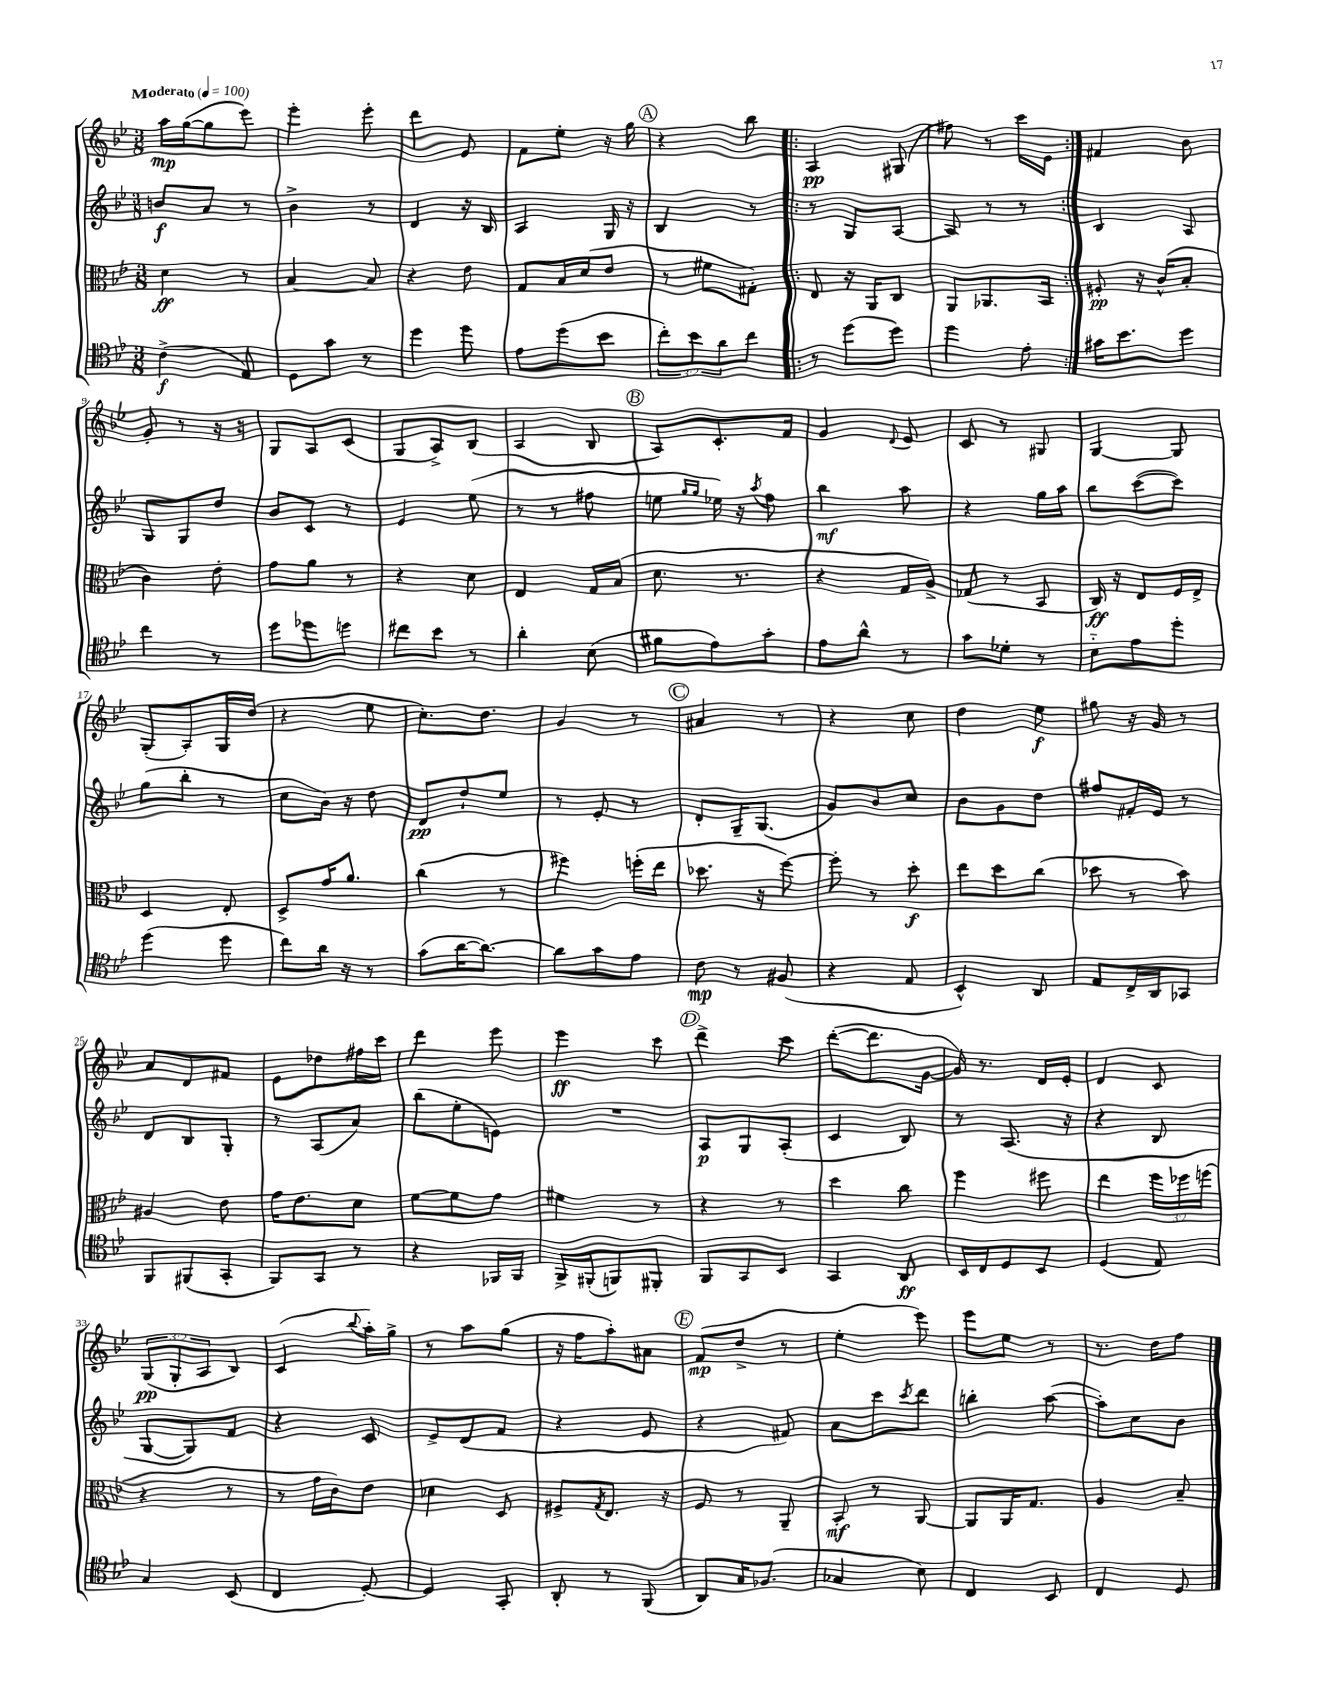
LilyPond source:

<<
\new StaffGroup <<
\new Staff = "s0" {
    \clef treble \key bes \major \numericTimeSignature \time 3/8 \override Staff.TupletNumber.text = #tuplet-number::calc-fraction-text \tempo "Moderato" 4 = 100
    a''16\mp g''16~( g''8 ees'''8) |
    ees'''4-. ees'''8-. |
    d'''4 ees'8 |
    f'8 ees''8-. r16 g''16 |
    \mark \markup { \circle "A" } r4 bes''8 |
    \repeat volta 2 { a4\pp gis8( |
    fis''8) r8 c'''16 ees'16 | }
    fis'4 bes'8 |
    g'8-. r8 r16 r16 |
    g8 a8 c'8( |
    g8 a8->) bes8( |
    a4 bes8 |
    \mark \markup { \circle "B" } a8) c'8.-. f'16 |
    g'4 \appoggiatura { d'8 } ees'8 |
    c'8 r8 gis8 |
    g4~ g8 |
    g8-.( a8-.) g16 d''16( |
    r4 ees''8 |
    c''8.-.) d''8. |
    g'4 r8 |
    \mark \markup { \circle "C" } ais'4 r8 |
    r4 c''8 |
    d''4 ees''8\f |
    gis''8 r16 g'16 r8 |
    a'8 d'8 fis'8 |
    ees'8 des''8 fis''16 c'''16 |
    d'''4 ees'''8 |
    ees'''4\ff c'''8 |
    \mark \markup { \circle "D" } d'''4-> c'''8 |
    d'''8~-.( d'''8. g'16~ |
    g'16) r8. d'16 ees'16-. |
    d'4 c'8 |
    \tuplet 3/2 { g8\pp( g8-. a8 } bes8) |
    c'4( \appoggiatura { bes''8 } a''16-.) g''16-> |
    r8 a''8 g''8( |
    r16 f''16 a''8-.) ais'8 |
    \mark \markup { \circle "E" } f'8\mp( d''8-> r8 |
    ees''4-. ees'''8) |
    ees'''8 ees''8 r8 |
    r8. d''16 f''8 \bar "|." |
}
\new Staff = "s1" {
    \clef treble \key bes \major \numericTimeSignature \time 3/8
    b'8\f a'8 r8 |
    bes'4-> r8 |
    d'4 r16 bes16 |
    a4 g16 r16 |
    \mark \markup { \circle "A" } bes4 r8 |
    \repeat volta 2 { r8 g8 a8~ |
    a8 r8 r8 | }
    bes4 a8 |
    g8 g8 d''8 |
    bes'8 c'8 r8 |
    ees'4 ees''8( |
    r8 r8 fis''8 |
    \mark \markup { \circle "B" } e''8 \grace { g''16 g''16 } ees''16) r16 \acciaccatura { a''8 } f''8 |
    bes''4\mf a''8 |
    r4 g''16 a''16 |
    bes''8 c'''8~( c'''8) |
    g''8( bes''8-. r8 |
    c''8 bes'16) r16 d''8 |
    d'8\pp d''8-! ees''8 |
    r8 ees'8-. r8 |
    \mark \markup { \circle "C" } d'8-. g16-- g8.( |
    g'8) bes'8 c''8 |
    bes'8 g'8 d''8 |
    fis''8 fis'16-. ees'16 r8 |
    d'8 bes8 g8-. |
    r8 a8( a'8) |
    bes''8( ees''8-. e'8) |
    R4. |
    \mark \markup { \circle "D" } a8\p g8 a8-.( |
    c'4 bes8) |
    r8 a8.( r16 |
    r4 bes8 |
    g8~ g8) f'8 |
    r4 c'8 |
    ees'8-> d'8( f'8 |
    r4 ees'8 |
    \mark \markup { \circle "E" } r4 fis'8) |
    a'8 c'''8 \acciaccatura { c'''8 } d'''8 |
    b''4-. a''8~( |
    a''8-.) c''8 bes'8 \bar "|." |
}
\new Staff = "s2" {
    \clef alto \key bes \major \numericTimeSignature \time 3/8 \override Staff.TupletNumber.text = #tuplet-number::calc-fraction-text
    d'4\ff r8 |
    bes4~ bes8 |
    r4 ees'8 |
    g8 bes16 d'16( ees'8 |
    \mark \markup { \circle "A" } r8 fis'8 gis8-.) |
    \repeat volta 2 { ees8 r16 a,16 c8 |
    a,8 aes,8. bes,16 | }
    fis8-.\pp r16 c'16-^( bes8-. |
    c'4) ees'8-. |
    g'8 a'8 r8 |
    r4 d'8 |
    ees4 g16 bes16( |
    \mark \markup { \circle "B" } d'8. r8. |
    r4 g16 a16->) |
    ges8( r8 bes,8 |
    c16\ff) r16 ees8 f16 ees16-> |
    d4 ees8-. |
    d8-> g'16 a'8. |
    c''4( r8 |
    fis''4) f''16-.( ees''16 |
    \mark \markup { \circle "C" } des''8. r16 f''8~) |
    f''8-. r8 d''8-.\f |
    ees''8 d''8 c''8( |
    des''8 r8 bes'8) |
    ais4 ees'8 |
    g'16 ees'8. d'8 |
    f'8~ f'8 g'8 |
    fis'4 r8 |
    \mark \markup { \circle "D" } r4 r8 |
    d''4 c''8 |
    f''4 fis''8 |
    ees''4 \tuplet 3/2 { f''16 fes''16 f''16( } |
    r4 r8 |
    r8 g'16 c'16) ees'8 |
    des'4 d8 |
    fis8-> \acciaccatura { g8 } ees8. r16 |
    \mark \markup { \circle "E" } f8 r8 a,8-- |
    bes,8-.\mf r8 a,8~ |
    a,8 a,16 g8. |
    a4 bes8-- \bar "|." |
}
\new Staff = "s3" {
    \clef tenor \key bes \major \numericTimeSignature \time 3/8 \override Staff.TupletNumber.text = #tuplet-number::calc-fraction-text
    c'4->\f( ees8) |
    d8 g'8 r8 |
    d''4 d''8 |
    ees'8 d''8( bes'8 |
    \mark \markup { \circle "A" } \tuplet 3/2 { c''8-.) bes'8 a'8 } c''8 |
    \repeat volta 2 { r8 d''8( d''8) |
    d''4 ees'8-. | }
    gis'16 bes'8. d''8 |
    c''4 r8 |
    d''8 des''8 d''8 |
    cis''8 bes'8 r8 |
    a'4-. bes8( |
    \mark \markup { \circle "B" } fis'8 ees'8) g'8-. |
    ees'8 a'8-^ r8 |
    g'8 des'8-. r8 |
    bes8-_ ees'8 d''8-. |
    d''4( d''8 |
    c''8) a'16 r16 r8 |
    g'8( a'16~ a'8.~) |
    a'8 g'8 ees'8 |
    \mark \markup { \circle "C" } c'8\mp r8 fis8( |
    r4 ees8 |
    bes,4-^) a,8 |
    ees8 c16-> a,16 ges,8 |
    f,8 fis,8( g,8-. |
    f,8) g,8 r8 |
    r4 fes,16 fes,16 |
    f,16-> fis,16-.( f,8) fis,8-. |
    \mark \markup { \circle "D" } f,8 g,8 bes,8 |
    g,4 a,8\ff |
    bes,16 c16 d8 bes,8 |
    d4( ees8) |
    g4 bes,8( |
    c4 d8~-.) |
    d4 g,8-. |
    a,8-. r8 f,8( |
    \mark \markup { \circle "E" } a,8) g16 fes8.( |
    ges4 bes8) |
    c4 bes,8 |
    c4 d8 \bar "|." |
}
>>
>>
